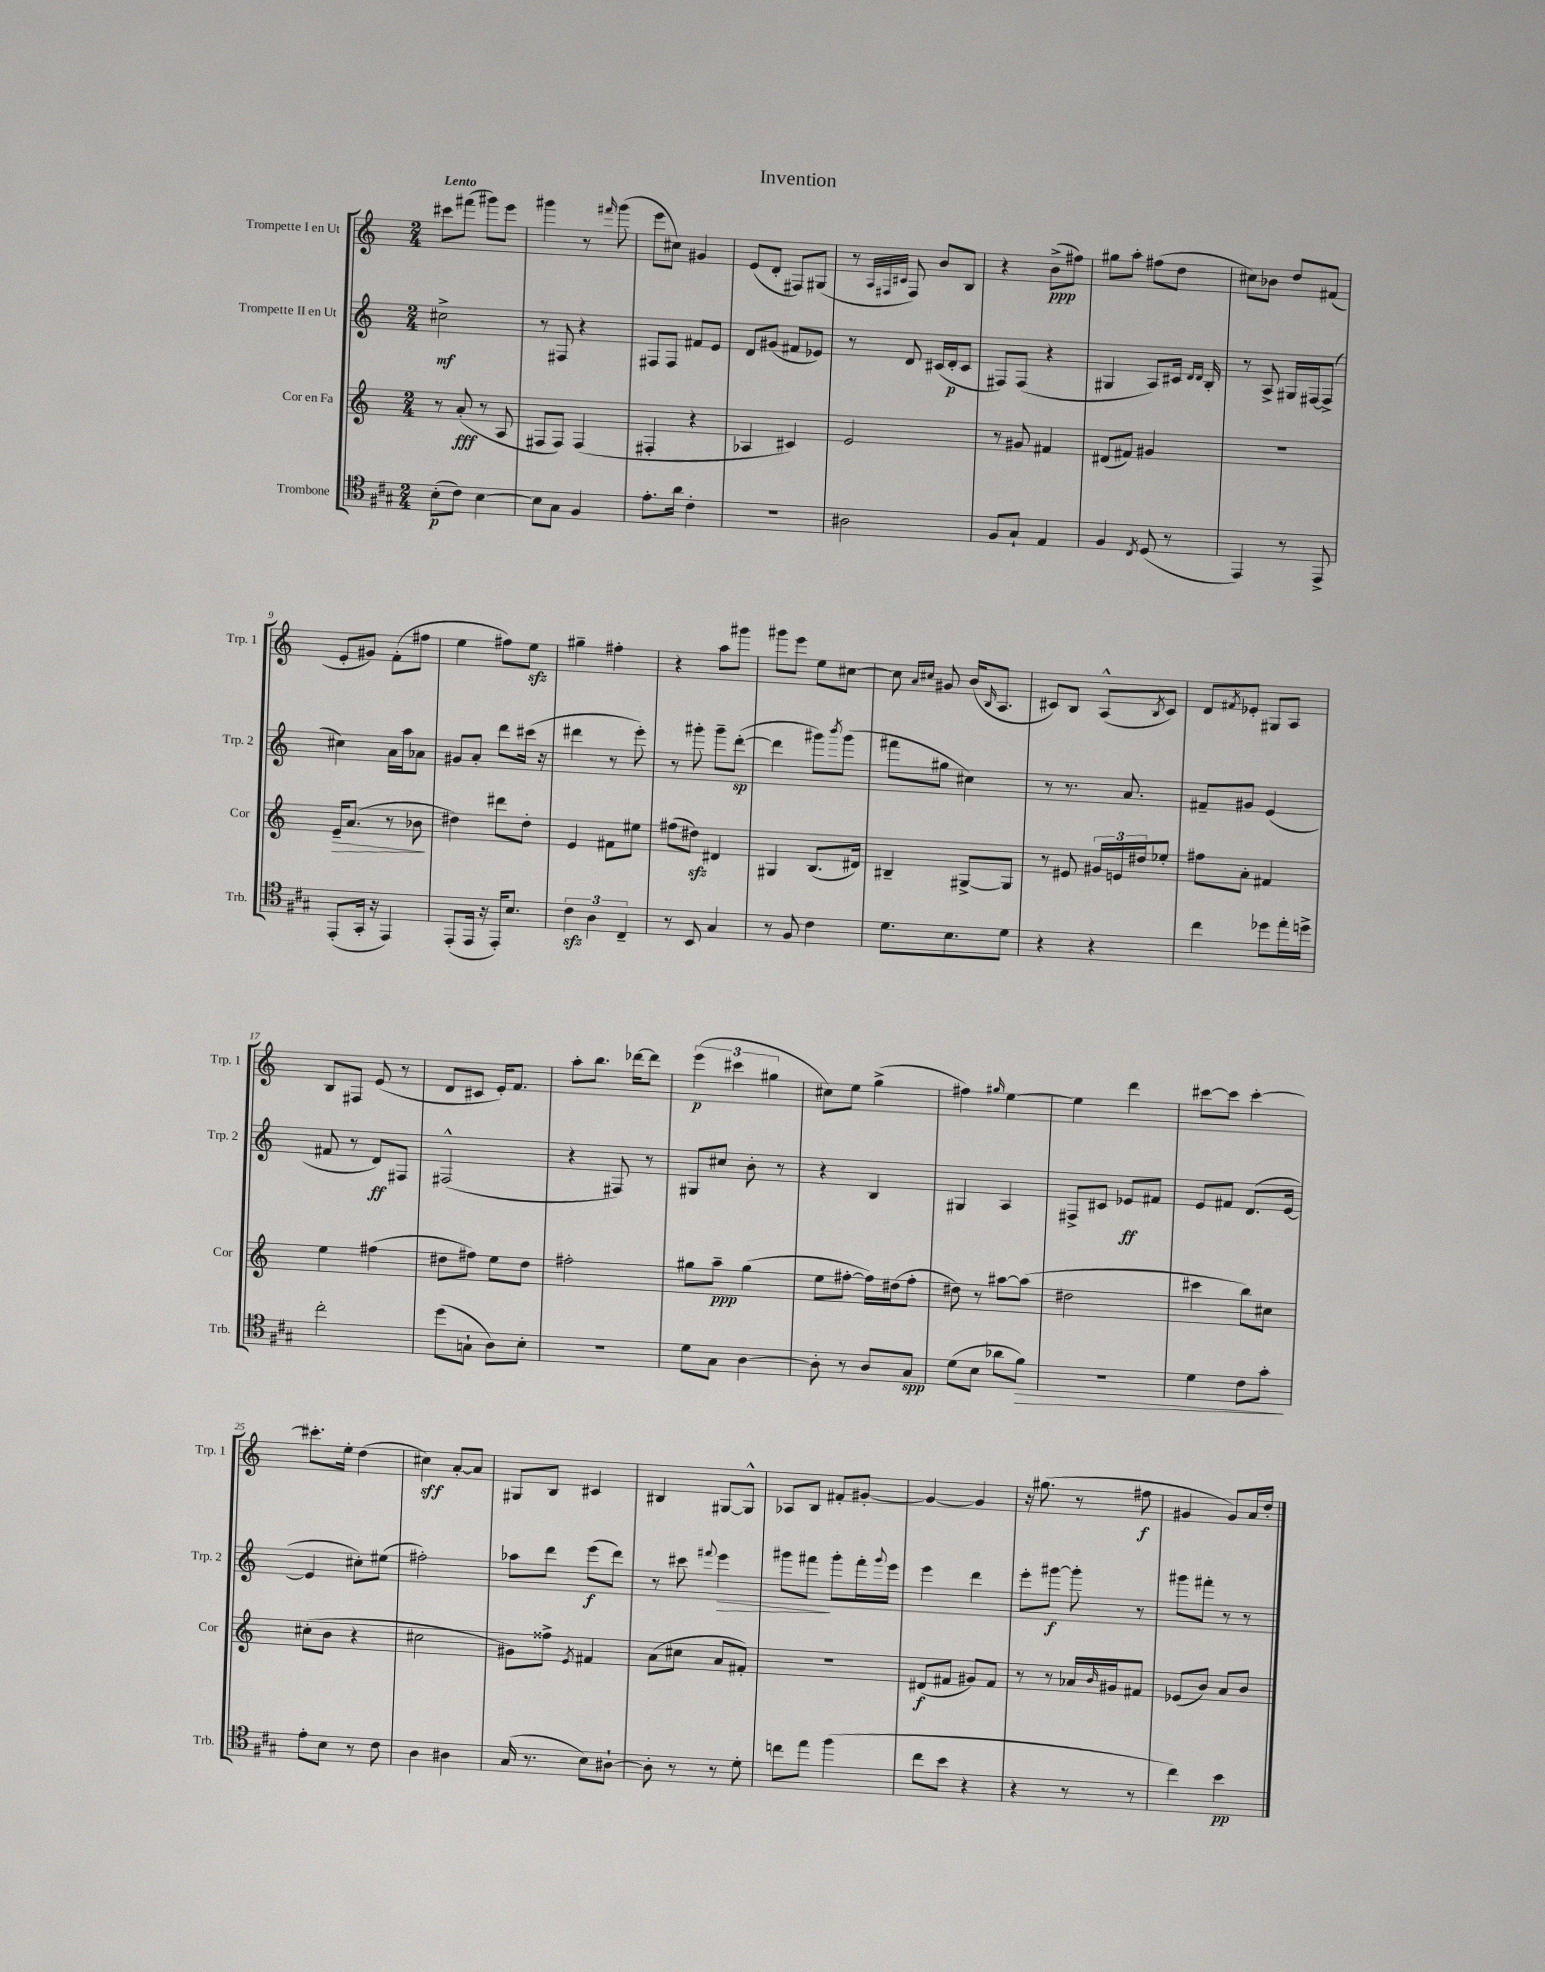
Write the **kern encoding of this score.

**kern	**kern	**kern	**kern
*staff4	*staff3	*staff2	*staff1
*clefC4	*clefG2	*clefG2	*clefG2
*k[f#c#g#]	*k[]	*k[]	*k[]
*M2/4	*M2/4	*M2/4	*M2/4
(8B'	8r	2cc#^	8ccc#
8c#)	(8a'	.	(8fff#
[4B	8r	.	8ggg#)
.	8A	.	8eee
=	=	=	=
8B]	8F#	8r	4ggg#
8G#	8F#)	8F#	.
4F#	(4F#	4r	8r
.	.	.	16qqfff#
.	.	.	(8ggg#
=	=	=	=
8.e'	4F#'	8F#	8eee
.	.	8F#	8cc#)
16a	.	.	.
4c#'	4r	8f#	4g#
.	.	8e	.
=	=	=	=
2r	4A-	8d	(8e
.	.	(8g#	8d'
.	4c#)	8f#	8F#)
.	.	8e-)	(8G#
=	=	=	=
2A#	2e	8r	8r
.	.	.	32qqA
.	.	.	32qqF#
.	.	.	32qqc#
.	.	8d	8F#)
.	.	(16c#	8b
.	.	16d'	.
.	.	8c#	8B
=	=	=	=
8F#	8r	8F#)	4r
8G#`	8g#	(8F#	.
4E	4f#	4r	(8b^
.	.	.	8ff#)
=	=	=	=
4F#	(8d#	4G#	8gg#
.	8f#)	.	8aa'
8qC#	.	.	.
(8D	4g#	8A)	(8ff#
8r	.	16c#	8dd
.	.	16qqd	.
.	.	16qqd	.
.	.	16B'	.
=	=	=	=
4EE)	2r	8r	8cc#)
.	.	8A^	8b-
8r	.	16G#	8dd
.	.	[16F#	.
8EE^	.	(8F#^]	(8f#
=	=	=	=
(8EE'	16e~	4cc#)	8e'
.	(8.a	.	.
16GG#'	.	.	8g#)
16r	.	.	.
4EE)	8r	16a	(8f'
.	.	16aa	.
.	8b-	8a-	8ff#
=	=	=	=
(8EE'	4dd#)	8g#	4ee
16EE	.	8a'	.
16r	.	.	.
16EE')	8ddd#	8ddd	8ff#)
8.B	.	.	.
.	8dd#'	(16ccc#	8ee
.	.	16r	.
=	=	=	=
6c#	4e	4ddd#	4gg#~
6A	.	.	.
.	8f#	8r	4ff#'
6C#~	.	.	.
.	8ee#	8eee')	.
=	=	=	=
8r	(8ff#	8r	4r
8BB	8dd#)	8ggg#'	.
4G#	4d#	8ggg#~	8aa
.	.	([8ddd'	8ggg#
=	=	=	=
8r	4G#	4ddd]	8ggg#
8F#	.	.	8eee
4c#	(8.B	8ggg#)	8ee
.	.	8qbbb	.
.	.	(8ggg#	[8cc#
.	16d#)	.	.
=	=	=	=
8.d	4B#~	8fff#	8cc#]
.	.	.	16qqa
.	.	.	16qqcc#
.	.	8gg#	8g#
8.B	.	.	.
.	[8G#^	4cc#)	(16b
.	.	.	16qqB
.	.	.	8.A
8d	8G#]	.	.
=	=	=	=
4r	8r	8r	8c#)
.	8e#	8.r	8B
4r	24g#	.	(8A^^
.	24e	.	.
.	.	8.a	.
.	24dd#	.	.
.	.	.	8qB
.	8ee-'	.	8c#)
=	=	=	=
4cc#	8ff#	8f#~	8d
.	.	.	8qf#
.	8a'	8g#	8e-'
8dd-	4f#	(4e	8G#
16ee'	.	.	8A
16dd^	.	.	.
=	=	=	=
2cc#'	4ee	8f#	8B
.	.	8r	8F#
.	(4ff#	8d)	(8e
.	.	8F#	8r
=	=	=	=
(8dd	8dd#	(2F#^^	8d
8G`	8ff#)	.	8c#
8A)	8ee	.	16e')
.	.	.	8.f
8B'	8dd#	.	.
=	=	=	=
2r	2ff#'	4r	8aa'
.	.	.	8.bb
.	.	8F#)	.
.	.	.	[16ddd-
.	.	8r	8ddd-]
=	=	=	=
8d	8gg#	8G#	(6eee
8G#	8aa~	8cc#	.
.	.	.	6ccc#
[4A	(4gg#	8b'	.
.	.	.	6gg#
.	.	8r	.
=	=	=	=
8A']	8ee	4r	8cc#)
8r	[8ff#'	.	8ee
8A	16ff#])	4B	(4gg^
.	(16dd#	.	.
8G#	8ff#'	.	.
=	=	=	=
(8d	8dd#)	4G#	4ff#)
8B	8r	.	.
.	.	.	16qqgg#
8a-	[8aa#	4A	[4ee
8f#)	(8aa#]	.	.
=	=	=	=
2r	2dd#	8F#^	4ee]
.	.	8c#	.
.	.	8e-	4ddd
.	.	8f#	.
=	=	=	=
4d	4ccc#	8e	[8ccc#
.	.	8f#	8ccc#]
8c#	8bb)	(8.d	[4ccc#'
8g#'	8cc#	.	.
.	.	[16e	.
=	=	=	=
8e'	(8cc#'	4e]	8.ccc#']
8B	8b	.	.
.	.	.	16ee'
8r	4r	8cc#')	(4dd
8c#	.	(8ee#	.
=	=	=	=
4A	2cc#	2ff#')	4cc#)
4A#	.	.	[8a'
.	.	.	8a]
=	=	=	=
(16G#	8g#)	8aa-	8G#
8.r	.	.	.
.	8ff##^	8ddd	8B
.	8qe	.	.
8B)	4f#	(8eee	4c#
[8A#`	.	8ddd)	.
=	=	=	=
8A#']	(8a	8r	4B#
8r	8cc#	8ccc#	.
.	.	8qqfff#	.
8r	8a	4eee	[8G#
8d'	8f#')	.	8G#^^]
=	=	=	=
8cc	2r	8ggg#	8A-
8ee	.	8fff#	8B
(4ff#	.	8ggg#'	8f#'
.	.	16fff#'	[8g#'
.	.	8qqggg#	.
.	.	16eee	.
=	=	=	=
8cc#	(8d#	4eee	4g#_
8b	8f#	.	.
4r	8g#)	4ddd	4g#]
.	8f#	.	.
=	=	=	=
4r	8r	8eee'	16r
.	.	.	(8.gg#
.	8r	[8ggg#	.
8r	16a-	8ggg#']	8r
.	16qqb	.	.
.	16g#	.	.
8r	8f#	8r	8ff#
=	=	=	=
4cc#)	(8e-	8ggg#	4g#
.	8b)	8fff#'	.
4b	8a	8r	8g#)
.	8b	8r	16a
.	.	.	16dd'
==	==	==	==
*-	*-	*-	*-
